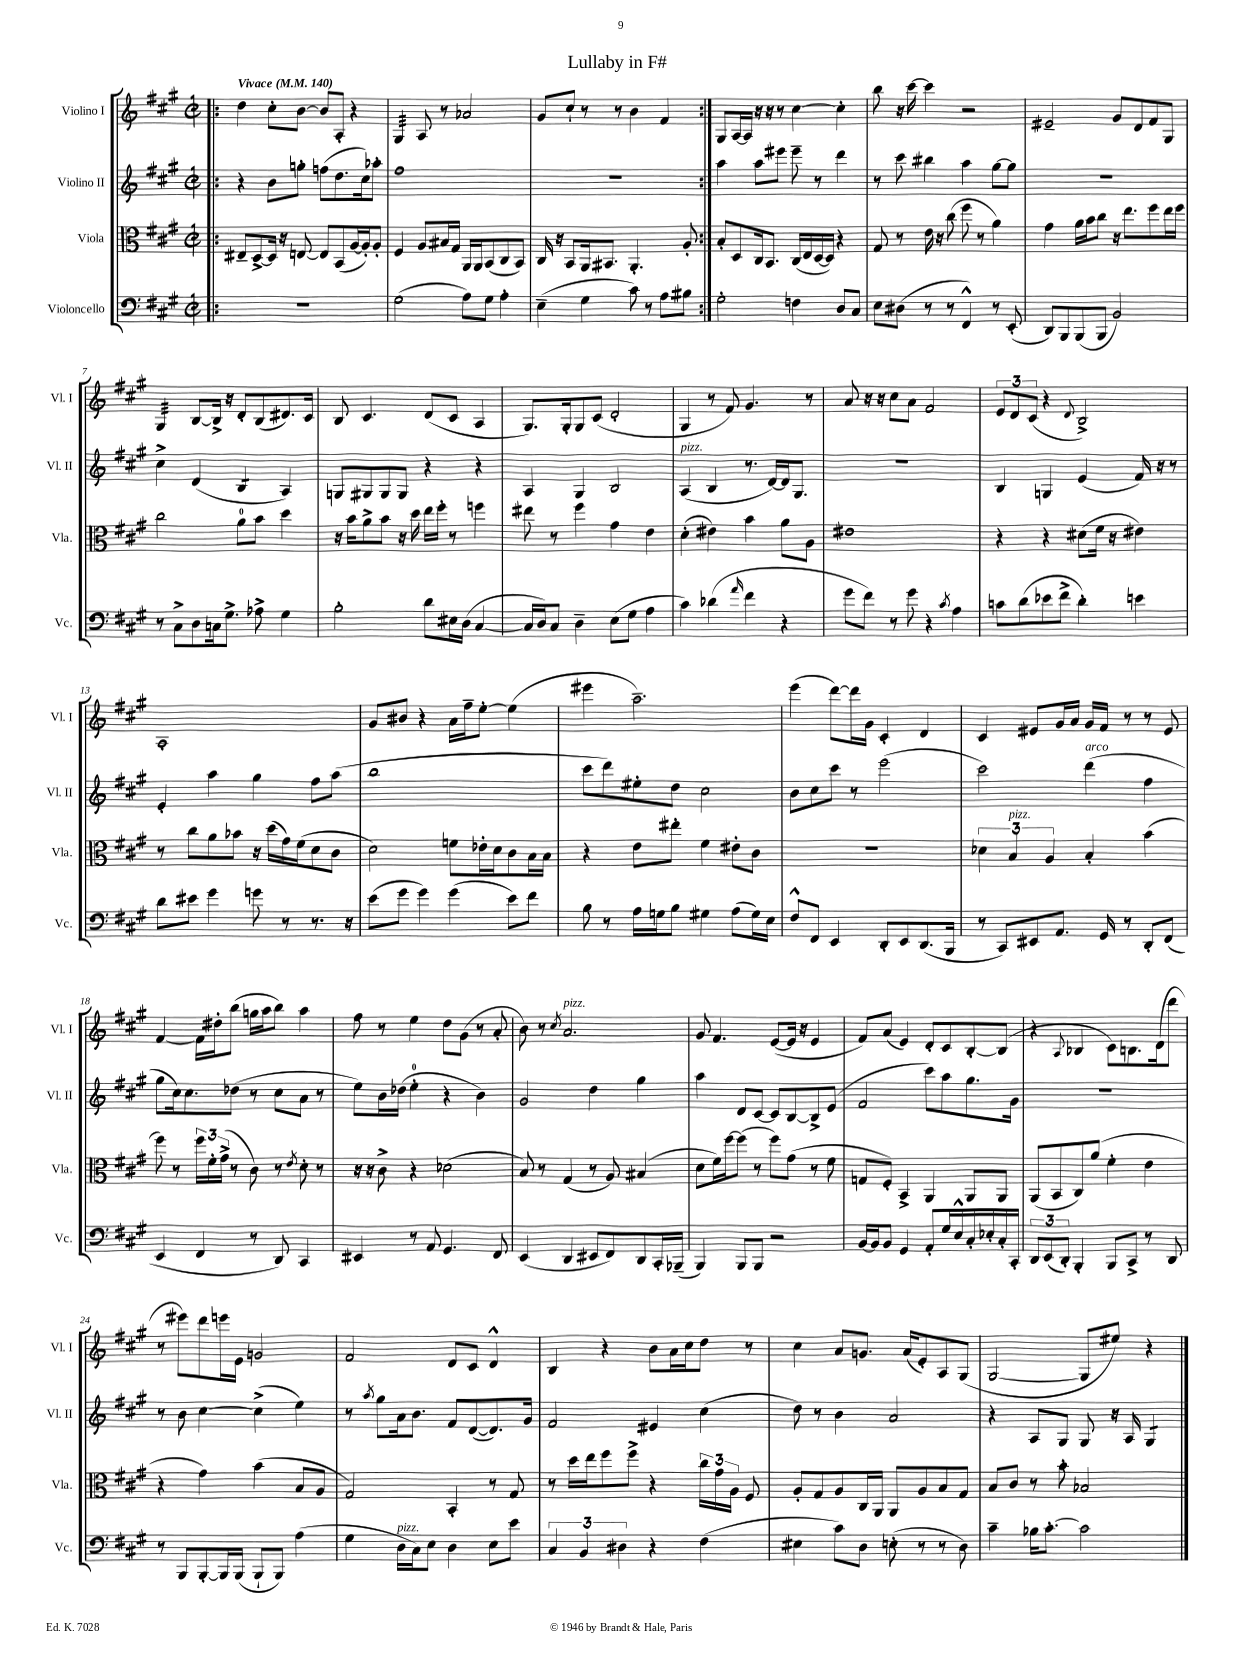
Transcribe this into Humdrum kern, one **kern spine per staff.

**kern	**kern	**kern	**kern
*part4	*part3	*part2	*part1
*staff4	*staff3	*staff2	*staff1
*I"Violoncello	*I"Viola	*I"Violino II	*I"Violino I
*I'Vc.	*I'Vla.	*I'Vl. II	*I'Vl. I
*clefF4	*clefC3	*clefG2	*clefG2
*k[f#c#g#]	*k[f#c#g#]	*k[f#c#g#]	*k[f#c#g#]
*M2/2	*M2/2	*M2/2	*M2/2
*met(c|)	*met(c|)	*met(c|)	*met(c|)
*MM140	*MM140	*MM140	*MM140
=1!|:	=1!|:	=1!|:	=1!|:
!	!	!	!LO:TX:a:B:t=Vivace
1r	8E#X~/L	4r	4dd\
.	[8D^/	.	.
.	16D/Jk]	8b\L	8cc#'\L
.	16r	.	.
.	[8En/	8ggn'\J	[8b\J
.	8E/L]	(8ffn\L	8b/L]
.	(8BB/	8.dd\	8A'/J
.	[16A/L	.	4r
.	16A'/J])	16cc#\k)	.
.	8A'/J	8aa-X'\J	.
=2	=2	=2	=2
*	*	*	*tremolo
(2G#\	4F#/	1ff#	32G#/LLL
.	.	.	32G#/
.	.	.	32G#/
.	.	.	32G#/
.	.	.	32G#/
.	.	.	32G#/
.	.	.	32G#/
.	.	.	32G#/JJJ
*	*	*	*Xtremolo
.	8A/L	.	8A/
.	16B#X/L	.	8r
.	16G#/JJ	.	.
8A\L)	16AA/LL	.	2a-X/
.	16AA/J	.	.
8G#\J	(8BB/	.	.
4A'\	8C#/	.	.
.	8BB/J)	.	.
=3	=3	=3	=3
(4E~\	16C#/	1r	8g#/L
.	16r	.	.
.	8BB/L	.	8cc#`/J
4G#\	16AA/k	.	8r
.	8.BB#X/J	.	.
.	.	.	8r
8c#\)	4.AA'/	.	4b\
8r	.	.	.
8A\L	.	.	4f#/
8B#X\J	8A'/	.	.
=4:|!	=4:|!	=4:|!	=4:|!
2G#'\	8B'/L	4aa\	8G#/L
.	8D/	.	[16A/L
.	.	.	16A/JJ]
.	16C#/k	8aa\L	16r
.	8.BB/J	.	16r
.	.	8eee#X\J	8r
4Fn\	(16C#/LL	8eee#~\	[4cc#\
.	16E/	.	.
.	[16D/	8r	.
.	16D/JJ])	.	.
8D/L	4r	4ddd\	4cc#'\]
8C#/J	.	.	.
=5	=5	=5	=5
8E\L	8G#/	8r	8bb\
(8D#X\J	8r	8ccc#\	16r
.	.	.	[16ccc#\
8r	16e\	4bb#X\	4ccc#\]
.	16r	.	.
8r	(8cc#\	.	.
4FF#^^/)	8ff#\	4aa\	2r
.	8r	.	.
8r	4a\)	[8gg#\L	.
(8EE'/	.	8gg#\J]	.
=6	=6	=6	=6
8DD/L)	4g#\	1r	2e#X~/
8BBB/	.	.	.
(8BBB/	16a\LL	.	.
.	16b\J	.	.
8BBB/J	8cc#\J	.	.
2BB/)	16r	.	8g#/L
.	8.ee\L	.	.
.	.	.	8d/
.	8ff#\	.	8f#/
.	16ee\L	.	8G#/J
.	16ff#\JJ	.	.
!!LO:LB:g=z
=7	=7	=7	=7
*	*	*	*tremolo
8r	2cc#\	4cc#^\	32G#/LLL
.	.	.	32G#/
.	.	.	32G#/
.	.	.	32G#/
8C#^\L	.	.	32G#/
.	.	.	32G#/
.	.	.	32G#/
.	.	.	32G#/JJJ
*	*	*	*Xtremolo
8D\	.	(4d/	[8B/L
16Cn\k	.	.	16B^/Jk]
8.G#^\J	.	.	16r
*	*	*tremolo	*
.	8a\L	8B/L	8d'/L
8A-X^\	8b\J	8B/J	(8B/
*	*	*Xtremolo	*
4G#\	4dd\	4A/)	8.d#X/)
.	.	.	16c#/Jk
=8	=8	=8	=8
2B'\	16r	8Gn/L	8B/
.	16b\KL	.	.
.	8a^\	8G#X/	4.c#/
.	8b\J	8G#/	.
.	16r	8G#/J	.
.	16dd\	.	.
8d\L	16ee\LL	4r	(8d/L
.	16ff#'\JJ	.	.
16E#X\L	8r	.	8c#/J
(16D\JJ	.	.	.
[4C#/	4ffn\	4r	4A/
=9	=9	=9	=9
16C#/LL]	8ee#X\	4A/	8.G#/L)
16D/J)	.	.	.
8C#/J	8r	.	.
.	.	.	16G#'/k
4D~\	4ff#\	4G#/	8G#/
.	.	.	(8c#/J
(8E\L	4g#\	2B/	2d'/
8G#\J	.	.	.
4A\	4e\	.	.
=10	=10	=10	=10
!	!	!LO:TX:a:i:t=pizz.	!
4c#\)	(4d'\	(4A/	4G#/
(4d-X\	4e#X\)	4B/	8r
.	.	.	8f#/)
16qqa/	.	.	.
4f#\	4b\	8.r	4.g#/
.	.	[16d/LL)	.
4r	8a\L	16d/J]	.
.	.	8.G#/J	.
.	8A\J	.	8r
=11	=11	=11	=11
8g#\L	1e#X	1r	8a/
8f#\J)	.	.	16r
.	.	.	16r
8r	.	.	8cc#\L
8g#\	.	.	8a\J
4r	.	.	2f#/
8qc#/	.	.	.
4A\	.	.	.
=12	=12	=12	=12
8cn\L	4r	4B/	12e/L
.	.	.	12d/
(8d\	.	.	.
.	.	.	(12c#/J
8e-X\	4r	4Gn/	4r
8f#^\J	.	.	.
.	.	.	8qqd/
4d'\)	(8d#X\L	(4e/	2B^/)
.	16f#\Jk	.	.
.	16r	.	.
4en\	4e#X\)	16f#/)	.
.	.	16r	.
.	.	8r	.
!!LO:LB:g=z
=13	=13	=13	=13
8d\L	8r	4e'/	1A'
8e#X\J	8cc#\L	.	.
4g#\	8a\	4aa\	.
.	8b-X\J	.	.
8gn\	16r	4gg#\	.
.	(16dd\LL	.	.
8r	16g#\)	.	.
.	(16f#\J	.	.
8.r	8d\	8ff#\L	.
.	8c#\J	(8aa\J	.
16r	.	.	.
=14	=14	=14	=14
(8e\L	2d\)	1bb	8g#/L
8g#\J	.	.	8b#X/J
4g#\)	.	.	4r
(4g#\	8fn\L	.	16a\LL
.	.	.	16ff#~\J
.	16e-X'\L	.	[8ee'\J
.	16d\J	.	.
8e\L)	8c#\	.	(4ee\]
8f#\J	16B\L	.	.
.	16B\JJ	.	.
=15	=15	=15	=15
8B\	4r	8ccc#\L	4eee#X\
8r	.	8ddd\)	.
16A\LL	8e\L	8ee#X'\	2.aa~\)
16Gn\J	.	.	.
8B\J	8ee#X'\J	8dd\J	.
4G#X\	4f#\	2cc#\	.
(8A\L	8e#X'\L	.	.
16G#\L)	8c#\J	.	.
16E\JJ	.	.	.
=16	=16	=16	=16
8F#^^/L	1r	8b\L	(4eee\
8FF#/J	.	8cc#\	.
4EE/	.	8ccc#\J	[8ddd\L)
.	.	8r	16ddd\L]
.	.	.	16g#\JJ
8DD'/L	.	(2eee\	4c#'/
8EE/	.	.	.
(8.DD/	.	.	4d/
16BBB/Jk	.	.	.
=17	=17	=17	=17
8r	6d-X\	2ccc#\)	4c#/
8CC#/L)	.	.	.
!	!LO:TX:a:i:t=pizz.	!	!
.	6B/	.	.
8EE#X/	.	.	8e#X/L
.	6A/	.	.
8.AA/J	.	.	16g#/L
.	.	.	16a/JJ
!	!	!LO:TX:a:i:t=arco	!
.	4B'/	(4ddd\	16g#/LL
16GG#/	.	.	16f#/JJ
8r	.	.	8r
8DD'/L	(4b\	4ff#\	8r
(8FF#/J	.	.	8e#/
!!LO:LB:g=z
=18	=18	=18	=18
4EE/	8ff#\)	8gg#\L	[4f#/
.	8r	16cc#\k)	.
.	.	8.cc#\	.
4FF#/	24ff#\LL	.	16f#\LL]
.	24f#'\	.	.
.	.	.	16dd#X'\J
.	(24g#^\JJ	.	.
.	8r	(8dd-X\J	(8bb\J
8r	8c#\)	8r	16ggn\LL
.	.	.	16aa\J
8DD/)	8r	8cc#\L	8bb\J)
.	8qe/	.	.
4CC#/	8d'\	8a\J	4aa\
.	8r	8r	.
=19	=19	=19	=19
4EE#X/	16r	8ee\L)	8ff#\
.	16r	.	.
.	8c#^\	16b\L	8r
.	.	(16dd-X\JJ	.
8r	4r	4ee'\	4ee\
8AA/	.	.	.
4.GG#/	(2d-X\	4r	8dd\L
.	.	.	(8g#\J
.	.	4b\)	8r
8FF#/	.	.	8a'/
=20	=20	=20	=20
(4EE/	8B/)	2g#/	8b\)
.	8r	.	8r
.	.	.	8qcc#/
!	!	!	!LO:TX:a:i:t=pizz.
4DD/	(4G#/	.	2.a/
8EE#X/L	8r	4dd\	.
8FF#/)	8A/)	.	.
8DD/	(4B#X/	4gg#\	.
16CC#'/L	.	.	.
(16BBB-X~/JJ	.	.	.
=21	=21	=21	=21
4BBB/)	8d\L	4aa\	8g#/
.	16f#\L)	.	4.f#/
.	[16ff#\J	.	.
8BBB/L	(8ff#\J]	8d/L	.
8BBB/J	8r	[8c#/J	.
2r	8ff#\L)	8c#/L]	([8e/L
.	(8g#\J	[8B/	16e/Jk]
.	.	.	16r
.	8r	8B^/]	4e/
.	8f#\	(8e/J	.
=22	=22	=22	=22
[16BB/LL	8Gn/L	2f#/	8f#/L)
16BB/J]	.	.	.
8BB/J	8F#'/J)	.	(8a/J
4GG#/	4BB^/	.	4e/)
8AA'/L	4AA/	8ccc#\L)	8d'/L
16G#/L	.	8aa\	8c#/
16E^^/	.	.	.
16C#'/	8AA/L	8.gg#\	[8B'/
16E-X'/	.	.	.
16C#'/	8AA/J	.	(8B/J]
16CC#'/JJ	.	16g#\Jk	.
=23	=23	=23	=23
12DD/L	(8AA/L	1r	4r
(12EE/	.	.	.
.	8BB/	.	.
12DD'/J)	.	.	.
.	.	.	8qqA/
4BBB'/	8C#/)	.	4B-X/
.	(8a/J	.	.
8BBB/L	4f#'\	.	8c#\L)
8CC#^/J	.	.	8.Bn\
8r	4e\	.	.
.	.	.	(16d\k
8DD/	.	.	8ddd\J
!!LO:LB:g=z
=24	=24	=24	=24
8r	4r	8r	8r
8BBB/L	.	8b\	8eee#X\L)
[8BBB'/	4g#\)	[4cc#\	8ddd\
16BBB/L]	.	.	16eeen\L
(16BBB/JJ	.	.	16e\JJ
8BBB`/L	(4b\	(4cc#^\]	2gn/
8BBB/J)	.	.	.
(4A\	8B/L	4ee\)	.
.	8A/J	.	.
=25	=25	=25	=25
4G#\	2G#/)	8r	2f#/
.	.	8qaa/	.
.	.	8gg#\L	.
!LO:TX:a:i:t=pizz.	!	!	!
16D\LL	.	16a\k	.
16C#\J)	.	8.b\J	.
8E\J	.	.	.
4D\	4BB'/	8f#/L	8d/L
.	.	([8d/	8c#/J
8E\L	8r	8.d/])	4d^^/
8e\J	8G#/	.	.
.	.	16g#/Jk	.
=26	=26	=26	=26
6C#/	8r	2f#/	4B/
.	16dd\LL	.	.
6BB/	.	.	.
.	16ee\J	.	.
.	8ff#\	.	4r
6D#X\	.	.	.
.	8ff#^\J	.	.
4r	4r	4e#X/	8b\L
.	.	.	16a\L
.	.	.	16cc#\J
(4F#\	24cc#\LL	(4cc#\	8dd\J
.	24g#\	.	.
.	24A\JJ	.	.
.	8F#/	.	8r
=27	=27	=27	=27
4E#X\	8A'/L	8dd\)	4cc#\
.	8G#/	8r	.
8c#\L)	8A/	4b\	8a/L
8D\J	16C#/L	.	8.gn/J
.	16AA/JJ	.	.
(8En'\	8AA/L	2a/	.
.	.	.	(16a/KL
8r	8A/	.	8e'/)
8r	8B/	.	8A/
8D\)	8G#/J	.	(8G#/J
=28	=28	=28	=28
4c#~\	8B/L	4r	[2G#/
.	8c#/J	.	.
16B-X\KL	8r	8A/L	.
[8.c#'\J	.	.	.
.	8b'\	8G#/J	.
2c#\]	2B-X/	8G#/	8G#/L]
.	.	16r	8ee#X/J)
.	.	16A/	.
*	*	*tremolo	*
.	.	8G#/L	4r
.	.	8G#/J	.
*	*	*Xtremolo	*
==	==	==	==
*-	*-	*-	*-
